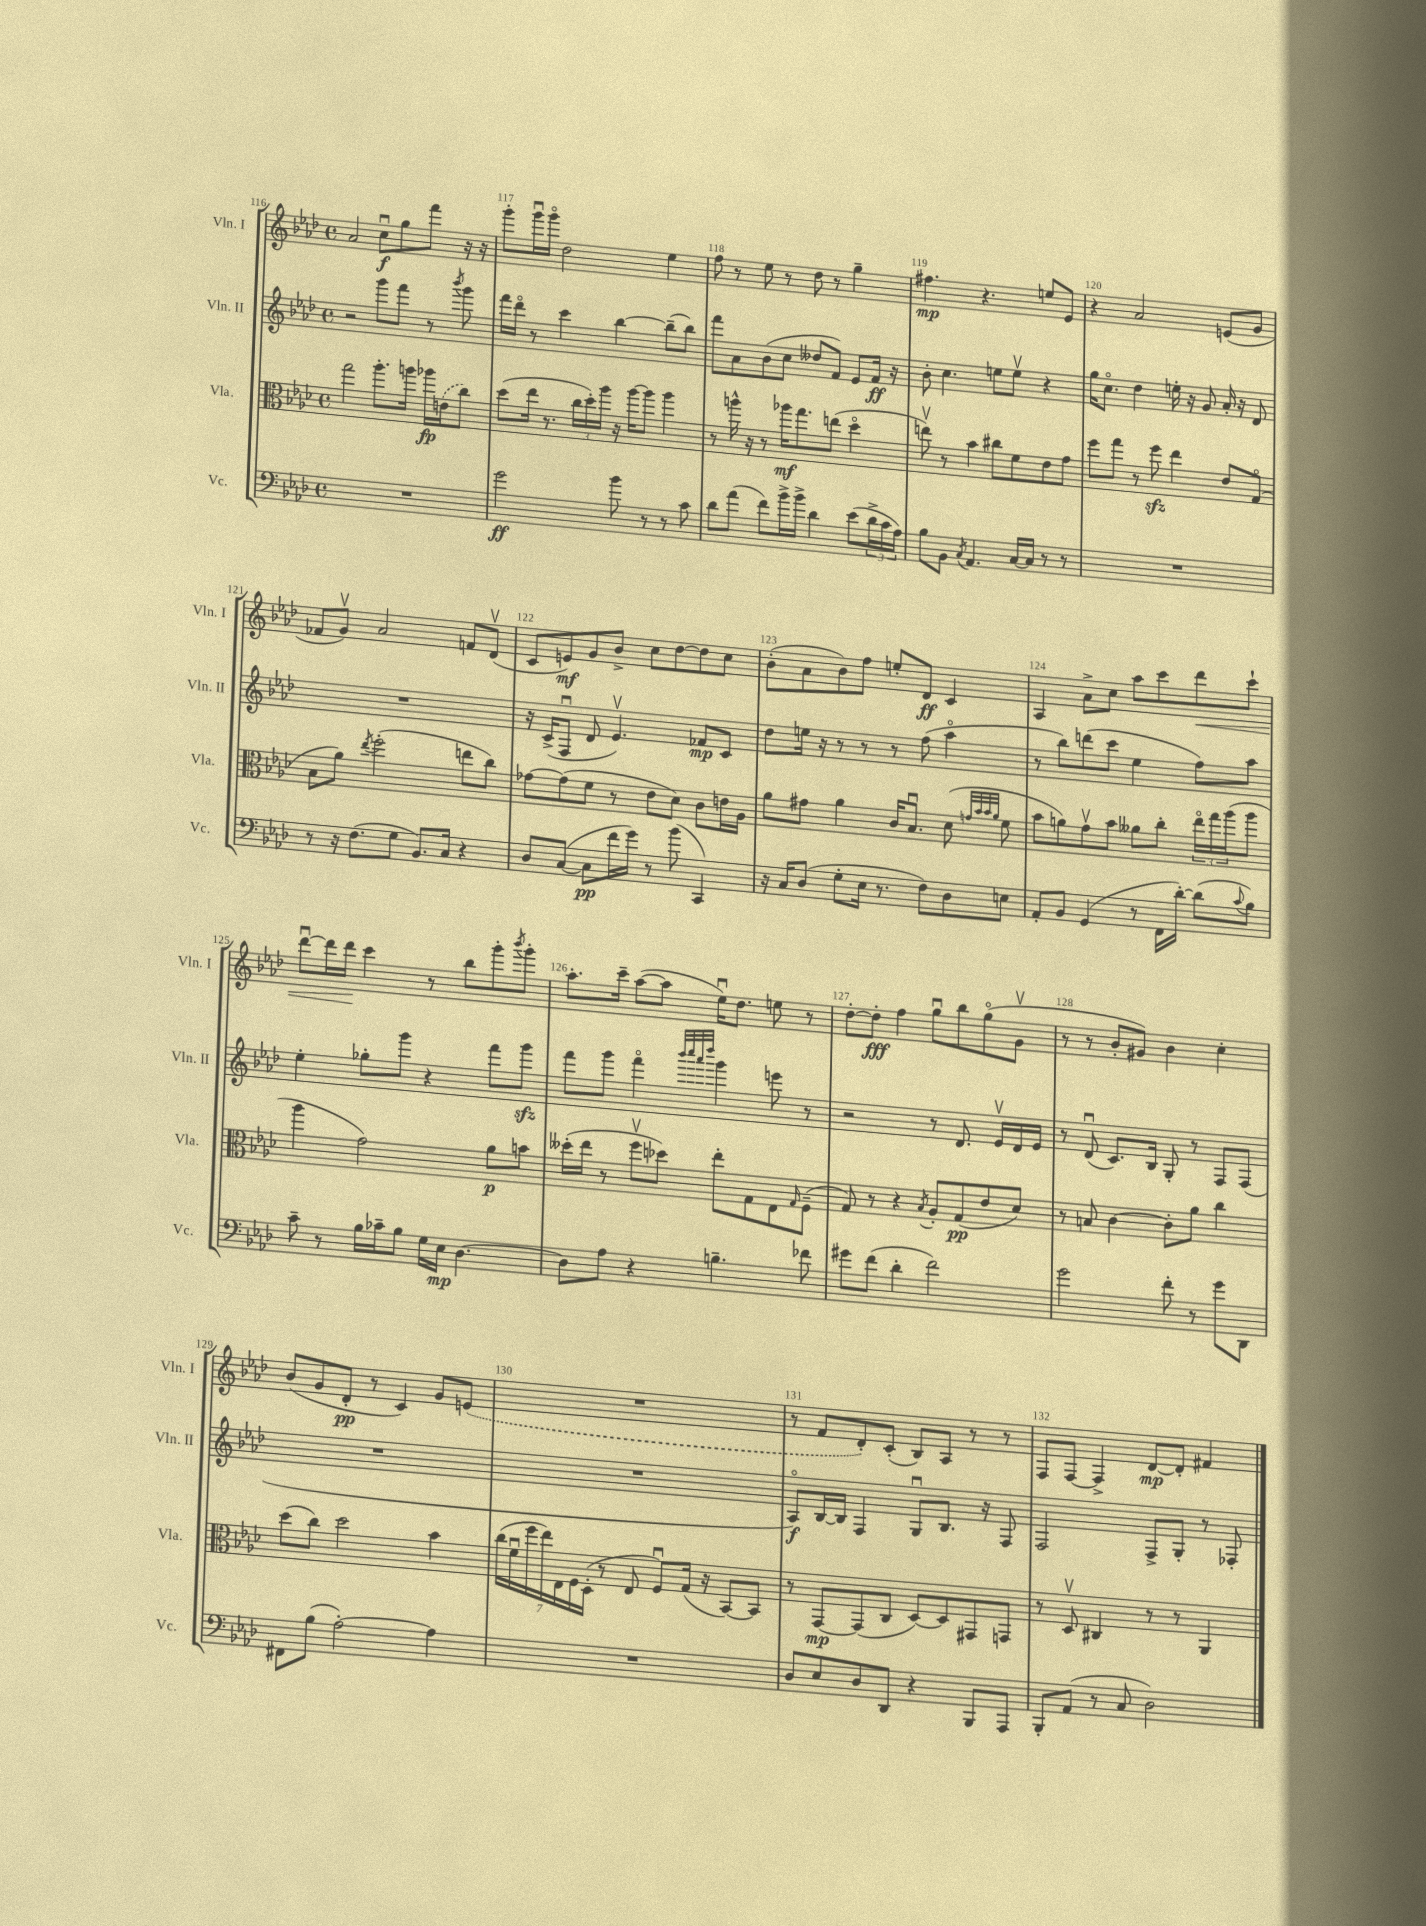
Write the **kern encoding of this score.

**kern	**dynam	**kern	**dynam	**kern	**dynam	**kern	**dynam
*part4	*part4	*part3	*part3	*part2	*part2	*part1	*part1
*staff4	*staff4	*staff3	*staff3	*staff2	*staff2	*staff1	*staff1
*I"Vc.	*	*I"Vla.	*	*I"Vln. II	*	*I"Vln. I	*
*I'Vc.	*	*I'Vla.	*	*I'Vln. II	*	*I'Vln. I	*
*clefF4	*	*clefC3	*	*clefG2	*	*clefG2	*
*k[b-e-a-d-]	*	*k[b-e-a-d-]	*	*k[b-e-a-d-]	*	*k[b-e-a-d-]	*
*M4/4	*	*M4/4	*	*M4/4	*	*M4/4	*
*met(c)	*	*met(c)	*	*met(c)	*	*met(c)	*
=116	=116	=116	=116	=116	=116	=116	=116
1r	.	2gg\	.	2r	.	2a-/	.
.	.	8.aa-'\L	.	8ggg\L	.	8ccu\L	f
.	.	.	.	8fff\J	.	8gg\	.
.	.	16aan\Jk	.	.	.	.	.
.	.	16aa-X\LL	fp	8r	.	8fff\J	.
.	.	(16en\J	.	.	.	.	.
.	.	.	.	8qbbb-/	.	.	.
.	.	8cc\J)	.	8ggg\	.	16r	.
.	.	.	.	.	.	16r	.
=117	=117	=117	=117	=117	=117	=117	=117
2g\	ff	(8dd-\L	.	16fff\LL	.	8ggg'\L	.
.	.	.	.	16ddd-\JJ	.	.	.
.	.	16ee-\Jk	.	8r	.	16gggu\L	.
.	.	8.r	.	.	.	16ggg\JJ	.
.	.	.	.	4ccc\	.	2dd-\	.
.	.	24cc\LL	.	.	.	.	.
.	.	24dd-'\)	.	.	.	.	.
.	.	24aa-\JJ	.	.	.	.	.
8b-\	.	16r	.	[4bb-\	.	.	.
.	.	[16aa-\KL	.	.	.	.	.
8r	.	8aa-\J]	.	.	.	.	.
8r	.	4aa-\	.	(8bb-~\L]	.	4ee-\	.
8c\	.	.	.	8bb-\J)	.	.	.
=118	=118	=118	=118	=118	=118	=118	=118
8d-\L	.	8r	.	8fff\L	.	8ff\	.
(8a-\J	.	16aan^^\	.	8a-\	.	8r	.
.	.	16r	.	.	.	.	.
8f\L)	.	8r	.	(8b-\	.	8ee-\	.
16b-^\L	.	16aa-X\KL	mf	8cc\J	.	8r	.
16b-^\JJ	.	8.gg\	.	.	.	.	.
4d-\	.	.	.	8dd--X/L	.	8dd-\	.
.	.	(8een\J	.	8f/J)	.	8r	.
(8e-\L	.	4dd-\	.	8e-/L	.	4gg~\	.
24d-^\L	.	.	.	16f/Jk	ff	.	.
24c\	.	.	.	.	.	.	.
.	.	.	.	16r	.	.	.
24A-\JJ)	.	.	.	.	.	.	.
=119	=119	=119	=119	=119	=119	=119	=119
8B-\L	.	8eenv\)	.	8b-'\	.	4.ff#X\	mp
8BB-\J	.	8r	.	4.cc\	.	.	.
8qC/	.	.	.	.	.	.	.
4.AA-/	.	4b-\	.	.	.	.	.
.	.	.	.	.	.	4.r	.
.	.	8cc#X\L	.	8een\L	.	.	.
[16C/LL	.	8f\	.	8eev\J	.	.	.
16C/JJ]	.	.	.	.	.	.	.
8r	.	8e-\	.	4r	.	8een/L	.
8r	.	8g\J	.	.	.	8e-/J	.
=120	=120	=120	=120	=120	=120	=120	=120
1r	.	8ff\L	.	16gg\KL	.	4r	.
.	.	.	.	8.cc\J	.	.	.
.	.	8gg\J	.	.	.	.	.
.	.	8r	.	4dd-\	.	2a-/	.
.	.	8ffzz\	.	.	.	.	.
.	.	4ee-\	.	16een'\	.	.	.
.	.	.	.	16r	.	.	.
.	.	.	.	8g/	.	.	.
.	.	8e-/L	.	16a-'/	.	(8en/L	.
.	.	.	.	16r	.	.	.
.	.	(8G/J	.	8d-/	.	8g/J	.
!!LO:LB:g=z
=121	=121	=121	=121	=121	=121	=121	=121
8r	.	8B-\L	.	1r	.	8f-X/L	.
16r	.	8a-\J)	.	.	.	8gv/J)	.
(8.F\L	.	.	.	.	.	.	.
.	.	8qee-/	.	.	.	.	.
.	.	(2ff'\	.	.	.	2a-/	.
8G\J	.	.	.	.	.	.	.
8.BB-/L)	.	.	.	.	.	.	.
16C/Jk	.	.	.	.	.	.	.
4r	.	8een\L	.	.	.	8fn/L	.
.	.	8cc\J)	.	.	.	(8d-v/J	.
=122	=122	=122	=122	=122	=122	=122	=122
8D-/L	.	[8g-X\L	.	16r	.	8c/L	.
.	.	.	.	(16c^/KL	.	.	.
([8C/J	.	(8g-\]	.	8Fu/J	.	8en/)	mf
8C\L]	pp	8f\J	.	8d-/	.	8g/	.
16f\L	.	8r	.	4.e-v/)	.	8b-^/J	.
16g\JJ)	.	.	.	.	.	.	.
8r	.	8e-\L	.	.	.	8cc\L	.
(8b-\	.	8d-\J)	.	.	.	[8dd-\	.
4CC/)	.	8c\L	.	8f-X/L	mp	8dd-\]	.
.	.	16en\L	.	8c/J	.	8cc\J	.
.	.	16A-\JJ	.	.	.	.	.
=123	=123	=123	=123	=123	=123	=123	=123
16r	.	8a-\L	.	8dd-\L	.	(8b-'\L	.
16C/KL	.	.	.	.	.	.	.
(8D-/J	.	8g#X\J	.	16een\Jk	.	8a-\	.
.	.	.	.	16r	.	.	.
8G'\L	.	4a-\	.	8r	.	8b-\)	.
16E-\Jk	.	.	.	8r	.	8ff\J	.
8.r	.	.	.	.	.	.	.
.	.	16c/KL	.	8r	.	8een'/L	.
.	.	8.B-u/J	.	.	.	.	.
8F\L)	.	.	.	(8ff\	.	8d-/J	ff
8D-\	.	(8d-\	.	4aa-\	.	4c/	.
.	.	32qqgn/LLL	.	.	.	.	.
.	.	32qqb-/	.	.	.	.	.
.	.	32qqb-/	.	.	.	.	.
.	.	32qqa-/JJJ	.	.	.	.	.
8En\J	.	8f\	.	.	.	.	.
=124	=124	=124	=124	=124	=124	=124	=124
8AA-'/L	.	8b-\L	.	8r	.	4A-/	.
8BB-/J	.	8an\)	.	8bb-\L)	.	.	.
(4GG/	.	8gv\	.	(8dddn\	.	8a-^\L	.
.	.	8b-\J	.	8ccc\J	.	8cc\J	.
8r	.	8a--X\L	.	4ee-\	.	8aa-\L	.
16FF\LL	.	8cc'\J	.	.	.	8ccc\	.
[16d-'\JJ)	.	.	.	.	.	.	.
!	!	!	!	!	!	!	!LO:HP:b
(8d-\L]	.	24ee-\LL	.	8ff\L)	.	8ddd-\	<
.	.	24gg\	.	.	.	.	.
.	.	(24aa-\J	.	.	.	.	.
8qqc/	.	.	.	.	.	.	.
8B-\J)	.	8aa-\J	.	8aa-\J	.	8ccc`\J	.
!!LO:LB:g=z
=125	=125	=125	=125	=125	=125	=125	=125
8c~\	.	4aa-\	.	4ee-'\	.	[8ddd-u\L	.
8r	.	.	.	.	.	16ddd-\L]	.
.	.	.	.	.	.	16ddd-\JJ	.
16B-\LL	.	2g\)	.	8gg-X'\L	.	4ccc\	[
16c-X~\J	.	.	.	.	.	.	.
8B-\J	.	.	.	8ggg\J	.	.	.
16G\LL	.	.	.	4r	.	8r	.
16E-\JJ	mp	.	.	.	.	.	.
[4.D-\	.	.	.	.	.	8bb-\L	.
.	.	8a-\L	p	8fff\L	.	8ggg'\	.
.	.	.	.	.	.	8qbbb-/	.
.	.	8bn\J	.	8gggzz\J	.	8ggg'\J	.
=126	=126	=126	=126	=126	=126	=126	=126
8D-\L]	.	(16dd--X'\LL	.	8fff\L	.	8.aa-'\L	.
.	.	16ee-\JJ	.	.	.	.	.
8A-\J	.	8r	.	8ggg\J	.	.	.
.	.	.	.	.	.	16ccc~\Jk	.
4r	.	8ffv\L	.	4fff\	.	([8aa-\L	.
.	.	8dd-X\J)	.	.	.	8aa-\J]	.
.	.	.	.	32qqbbb-/LLL	.	.	.
.	.	.	.	32qqcccc/	.	.	.
.	.	.	.	32qqaaa-/	.	.	.
.	.	.	.	32qqdddd-/JJJ	.	.	.
4.Bn~\	.	8ee-'\L	.	4ggg\	.	16ee-u\KL)	.
.	.	.	.	.	.	8.dd-\J	.
.	.	8G\	.	.	.	.	.
.	.	8E-\	.	8eeen\	.	8een\	.
.	.	16qqG/	.	.	.	.	.
8f-X\	.	(8F~\J	.	8r	.	8r	.
=127	=127	=127	=127	=127	=127	=127	=127
8g#X\L	.	8G/)	.	2r	.	[8dd-'\L	.
(8f\J	.	8r	.	.	.	8dd-'\J]	fff
4d-'\	.	4r	.	.	.	4ff\	.
.	.	8qB-/	.	.	.	.	.
2f\)	.	8A-'/L	.	8r	.	8ggu\L	.
.	.	(8G/	pp	8.d-/	.	8bb-\	.
.	.	8e-/	.	.	.	(8gg\	.
.	.	.	.	16e-v/LL	.	.	.
.	.	8d-/J)	.	16d-/	.	8gv\J	.
.	.	.	.	16e-/JJ	.	.	.
=128	=128	=128	=128	=128	=128	=128	=128
2g\	.	8r	.	8r	.	8r	.
.	.	8Bn/	.	(8d-u/	.	8r	.
.	.	[4c\	.	8.c/L)	.	8b-'/L	.
.	.	.	.	.	.	8g#X/J)	.
.	.	.	.	16B-/Jk	.	.	.
8f'\	.	8c'\L]	.	8G'/	.	4b-\	.
8r	.	8a-\J	.	8r	.	.	.
8g\L	.	4cc\	.	8F/L	.	4cc'\	.
8DD-\J	.	.	.	(8F/J	.	.	.
!!LO:LB:g=z
=129	=129	=129	=129	=129	=129	=129	=129
8FF#X\L	.	(8dd-\L	.	1r	.	(8b-/L	.
(8B-\J	.	8cc\J)	.	.	.	8g/	.
[2A-'\)	.	2dd-\	.	.	.	8d-'/J	pp
.	.	.	.	.	.	8r	.
.	.	.	.	.	.	4c/)	.
4A-\]	.	4b-\	.	.	.	8g/L	.
.	.	.	.	.	.	(8en/J	.
=130	=130	=130	=130	=130	=130	=130	=130
1r	.	(28cc\LL	.	1r	.	1r	.
.	.	28fu\	.	.	.	.	.
.	.	28ff\	.	.	.	.	.
.	.	28ee-\)	.	.	.	.	.
.	.	28E-\	.	.	.	.	.
.	.	28F\	.	.	.	.	.
.	.	(28D-'\JJ	.	.	.	.	.
.	.	8r	.	.	.	.	.
.	.	8E-/	.	.	.	.	.
.	.	8Fu/L)	.	.	.	.	.
.	.	(16G/Jk	.	.	.	.	.
.	.	16r	.	.	.	.	.
.	.	[8BB-/L)	.	.	.	.	.
.	.	8BB-/J]	.	.	.	.	.
=131	=131	=131	=131	=131	=131	=131	=131
8D-/L	.	8r	.	8A-/L)	f	8r	.
8E-/	.	[8GG/L	mp	[16B-/L	.	8f/L	.
.	.	.	.	16B-/JJ]	.	.	.
8D-/	.	(8GG/]	.	4F/	.	8d-'/)	.
8DD-/J	.	8C/J	.	.	.	(8c'/J	.
4r	.	[8D-/L)	.	8Gu/L	.	8B-/L)	.
.	.	8D-/]	.	8.B-/J	.	8A-/J	.
8BBB-/L	.	8GG#X/	.	.	.	8r	.
.	.	.	.	16r	.	.	.
8AAA-/J	.	8GGn/J	.	8F/	.	8r	.
=132	=132	=132	=132	=132	=132	=132	=132
8BBB-'/L	.	8r	.	2F/	.	8F/L	.
(8AA-/J	.	8D-v/	.	.	.	[8F/J	.
8r	.	4C#X/	.	.	.	4F^/]	.
8C/	.	.	.	.	.	.	.
2D-\)	.	8r	.	8F^/L	.	[8d-/L	mp
.	.	8r	.	8G'/J	.	8d-'/J]	.
.	.	4AA-/	.	8r	.	4f#X/	.
.	.	.	.	8F-X'/	.	.	.
==	==	==	==	==	==	==	==
*-	*-	*-	*-	*-	*-	*-	*-
